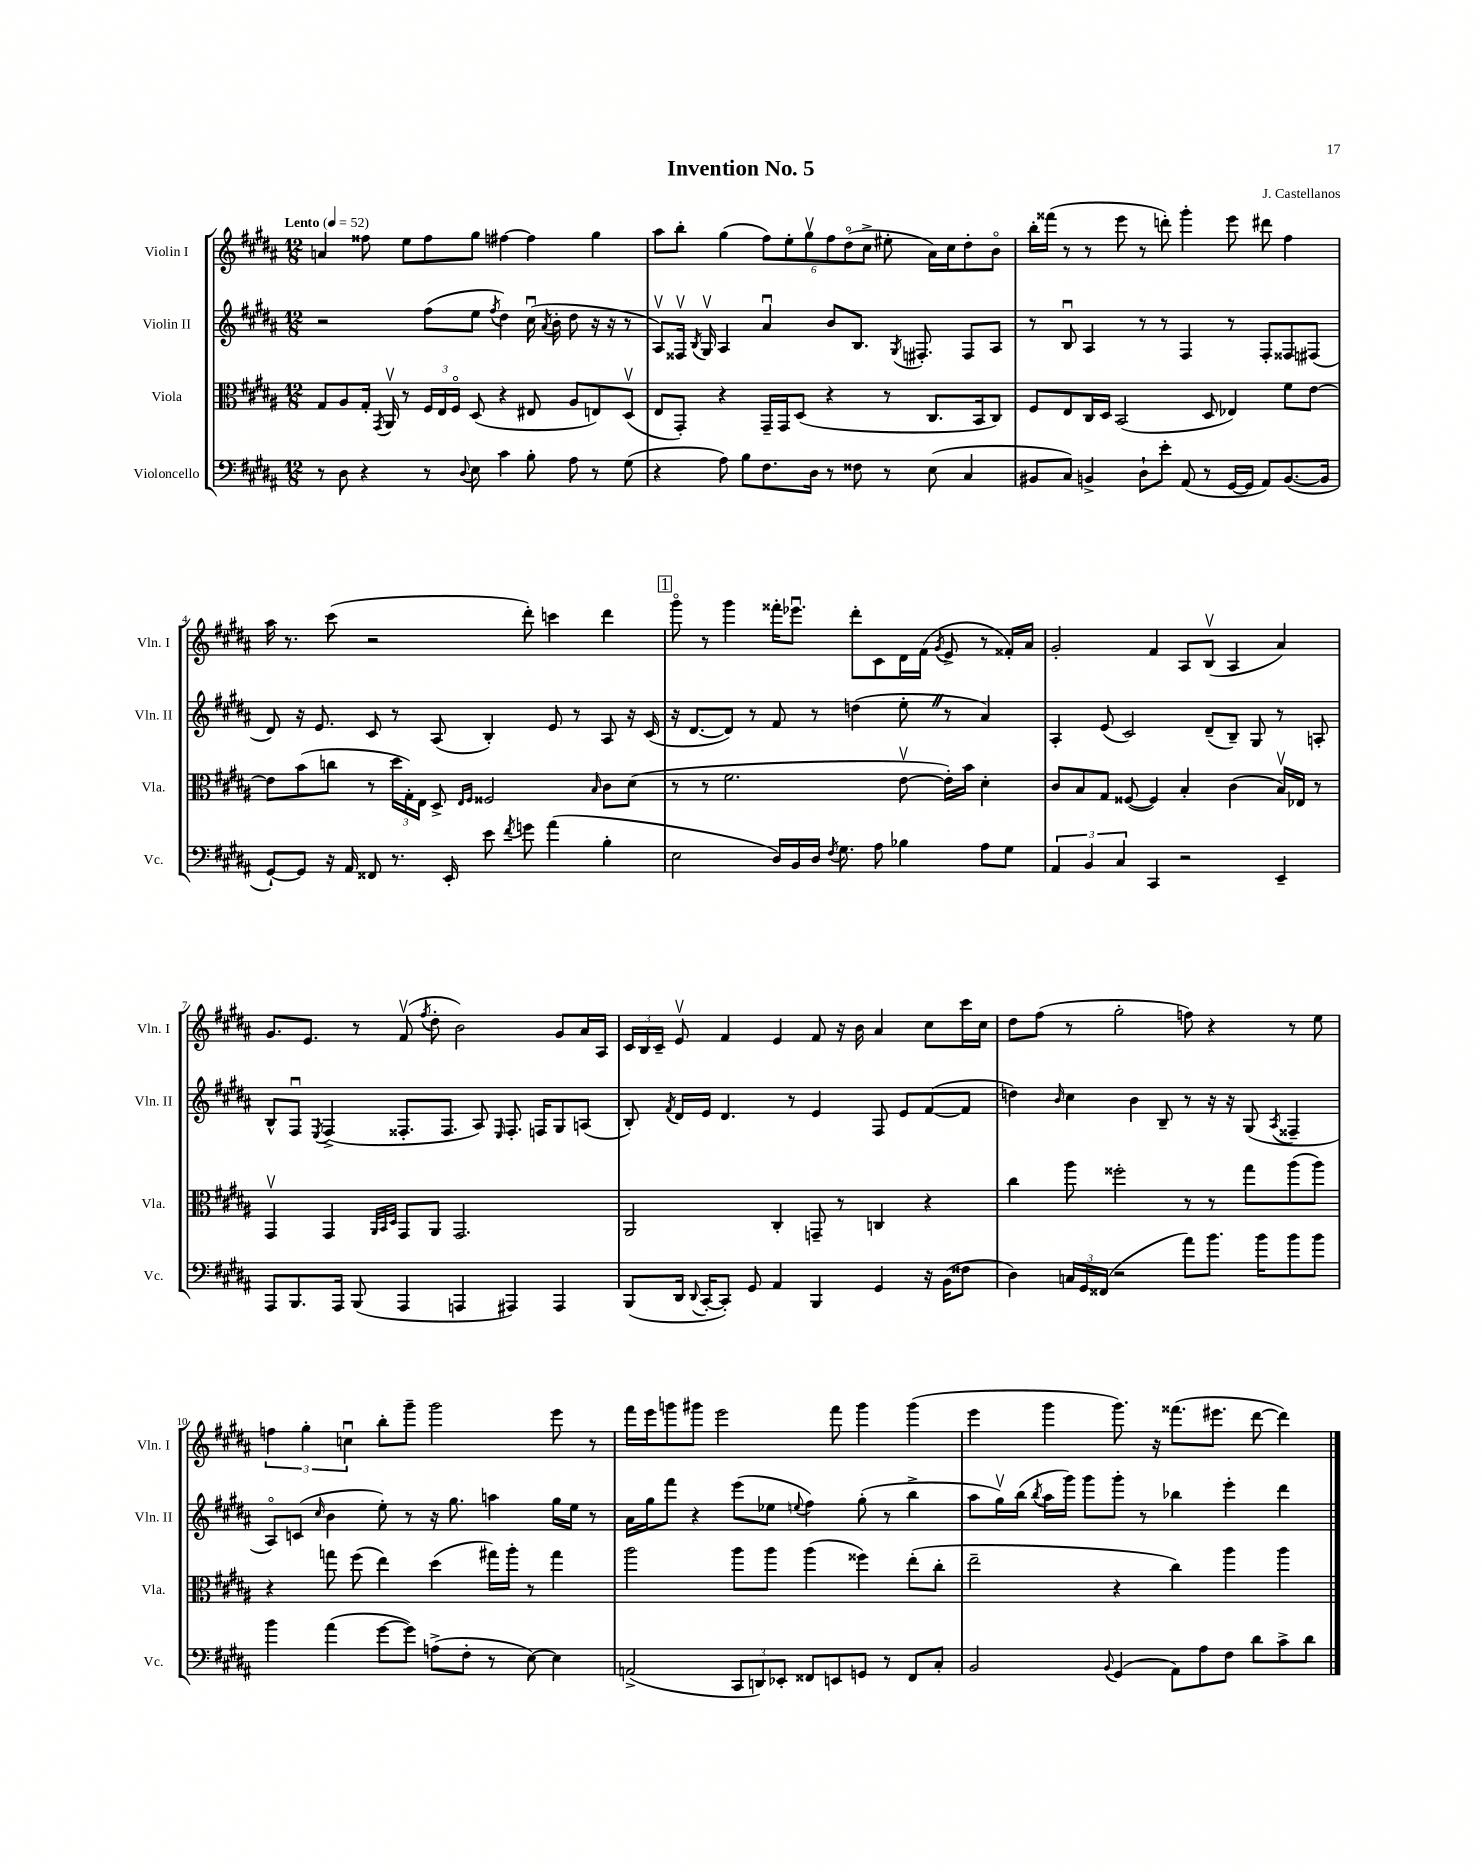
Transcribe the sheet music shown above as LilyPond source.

\header { title = "Invention No. 5" composer = "J. Castellanos" }
<<
\new StaffGroup <<
\new Staff = "s0" \with { instrumentName = "Violin I" shortInstrumentName = "Vln. I" } {
    \clef treble \key b \major \numericTimeSignature \time 12/8 \tempo "Lento" 4 = 52
    \autoBeamOff a'4 fisis''8 e''8[ fisis''8 gis''8] fis''4~ fis''4 gis''4 |
    ais''8[ b''8]-. gis''4( \tuplet 6/4 { fis''8[) e''8-. gis''8\upbow fis''8 dis''8\flageolet( cis''8]-> } eis''8-. ais'16[) cis''16 dis''8-. b'8]\flageolet |
    b''16[-. fisis'''16]( r8 r8 e'''8 r8 d'''8-.) gis'''4-. e'''8 dis'''8 fis''4 |
    ais''16 r8. cis'''8( r2 dis'''8-.) c'''4 dis'''4 |
    \mark \markup { \box "1" } gis'''8\flageolet r8 gis'''4 fisis'''16[-. ees'''8.]\downbow dis'''8[-. cis'8 dis'16 fis'16]( \acciaccatura { gis'8 } e'8-> r8 fisis'16[-.) ais'16] |
    gis'2-. fis'4 ais8[ b8]\upbow( ais4 ais'4) |
    gis'8.[ e'8.] r8 fis'8\upbow( \acciaccatura { fis''8 } dis''8-. b'2) gis'8[ ais'16 ais16] |
    \tuplet 3/2 { cis'16[ b16 cis'16]-- } e'8\upbow fis'4 e'4 fis'8 r16 b'16 ais'4 cis''8[ cis'''16 cis''16] |
    dis''8[ fis''8]( r8 gis''2-. f''8) r4 r8 e''8 |
    \tuplet 3/2 { f''4 gis''4-. c''4\downbow } b''8[-. gis'''8]-- gis'''2 e'''8 r8 |
    fis'''16[ e'''16 g'''8 gis'''8] e'''2 fis'''8 gis'''4 gis'''4( |
    e'''4 gis'''4 gis'''8.) r16 fisis'''8.[( eis'''8.] dis'''8~ dis'''4) \bar "|." |
}
\new Staff = "s1" \with { instrumentName = "Violin II" shortInstrumentName = "Vln. II" } {
    \clef treble \key b \major \numericTimeSignature \time 12/8
    \autoBeamOff r2 fis''8[( e''8] \acciaccatura { fis''8 } dis''4) cis''16\downbow( \acciaccatura { ais'8 } b'16-. dis''8 r16 r16 r8 |
    ais8[\upbow) fisis16]\upbow \acciaccatura { b8 } gis16\upbow ais4 ais'4\downbow b'8[ b8.] \acciaccatura { gis8 } fis8.-. fis8[ ais8] |
    r8 b8\downbow ais4 r8 r8 fis4 r8 fis8[-. fisis8 fis8]( |
    dis'8) r16 e'8. cis'8 r8 ais8( b4-.) e'8 r8 ais8 r16 cis'16( |
    \mark \markup { \box "1" } r16 dis'8.[~ dis'8]) r8 fis'8 r8 d''4( e''8-. \once \override BreathingSign.text = \markup { \musicglyph "scripts.caesura.straight" } \breathe r8 ais'4) |
    ais4-. e'8( cis'2) dis'8[--( b8]--) gis8 r8 a8-. |
    b8[-^ fis8]\downbow \acciaccatura { e8 } fis4->( fisis8.[-. fisis8.] ais8) \grace { e16 } fisis8.-. f16[ gis8 a8]( |
    b8-.) \acciaccatura { fis'8 } dis'16[ e'16] dis'4. r8 e'4 fis8 e'8[ fis'8~( fis'8] |
    d''4) \grace { b'16 } cis''4 b'4 b8-- r8 r16 r16 gis8( \acciaccatura { ais8 } fisis4-- |
    ais8[\flageolet) c'8]( \grace { cis''16 } b'4 e''8-.) r8 r16 gis''8. a''4 gis''16[ e''16] r8 |
    ais'16[ gis''16 fis'''8] r4 e'''8[( ees''8] \appoggiatura { e''8 } fis''4) gis''8-.( r8 b''4-> |
    ais''8[ gis''16\upbow) b''16]( \acciaccatura { b''8 } ais''16[ gis'''16]) gis'''8[ gis'''8]-. r8 bes''4 e'''4-. dis'''4 \bar "|." |
}
\new Staff = "s2" \with { instrumentName = "Viola" shortInstrumentName = "Vla." } {
    \clef alto \key b \major \numericTimeSignature \time 12/8
    \autoBeamOff gis8[ ais8 gis16]-. \acciaccatura { gis,8 } ais,16\upbow r8 \tuplet 3/2 { fis16[ e16 fis16]\flageolet } dis8( r4 eis8 ais8[ e8) dis8]\upbow( |
    e8[ gis,8]-.) r4 gis,16[-- gis,16 dis8]( r4 r8 cis8.[ b,16 cis8]) |
    fis8[ e8 cis16 dis16] b,2( dis8 ees4) fis'8[ e'8]~ |
    e'8[ b'8( c''8] r8 \tuplet 3/2 { dis''16[ gis16-.) e16] } dis8-> \grace { e16[ fis16] } fisis2 \grace { b16 } cis'8[ dis'8]( |
    \mark \markup { \box "1" } r8 r8 fis'2. e'8~\upbow e'16[-.) b'16] dis'4-. |
    cis'8[ b8 gis8] fisis8~( fisis4) b4-. cis'4( b16[\upbow) ees16] r8 |
    gis,4\upbow gis,4 \grace { ais,32[ b,32 dis32] } gis,8[ ais,8] gis,2. |
    ais,2 cis4-. g,8-- r8 c4 r4 |
    cis''4 ais''8 fisis''2-. r8 r8 gis''8[ ais''8( ais''8]) |
    r4 g''8 fis''8( e''4) dis''4( gis''16[) ais''16]-. r8 gis''4 |
    ais''2 ais''8[ ais''8] ais''4( fisis''4) e''8[-.( cis''8]-. |
    e''2-- r4 cis''4) ais''4 ais''4 \bar "|." |
}
\new Staff = "s3" \with { instrumentName = "Violoncello" shortInstrumentName = "Vc." } {
    \clef bass \key b \major \numericTimeSignature \time 12/8
    \autoBeamOff r8 dis8 r4 r8 \appoggiatura { dis8 } e8 cis'4 b8-. ais8 r8 gis8( |
    r4 ais8) b8[ fis8. dis16] r8 fisis8 r8 e8( cis4 |
    bis,8[ cis8]) b,4-> dis8[-! e'8]-. ais,8( r8 gis,16[~ gis,16] ais,8[) b,8.~( b,16] |
    gis,8[~-!) gis,8] r16 ais,16 fisis,8 r8. e,16-. e'8 \acciaccatura { fis'8 } g'8 ais'4( b4-. |
    \mark \markup { \box "1" } e2 dis16[) b,16 dis16] \acciaccatura { fis8 } gis8. ais8 bes4 ais8[ gis8] |
    \tuplet 3/2 { ais,4 b,4 cis4 } cis,4 r2 e,4-- |
    ais,,8[ b,,8. ais,,16] b,,8( ais,,4 a,,4 ais,,4) ais,,4 |
    b,,8[( dis,16] \appoggiatura { dis,8 } cis,16[~-. cis,8]-.) gis,8 ais,4 b,,4 gis,4 r16 b,16[( fisis8] |
    dis4) \tuplet 3/2 { c16[ gis,16 fisis,16]( } r2 ais'8[) b'8.] b'16[ b'8 b'8] |
    b'4 ais'4( gis'8[~ gis'8]) a8[->( fis8]-. r8 e8~) e4 |
    a,2->( \tuplet 3/2 { cis,8[ d,8) ees,8]-. } fisis,8[ e,8 g,8] r8 fisis,8[ cis8]-. |
    b,2 \appoggiatura { b,8 } gis,4( ais,8[) ais8 fis8] dis'8[ cis'8-> dis'8] \bar "|." |
}
>>
>>
